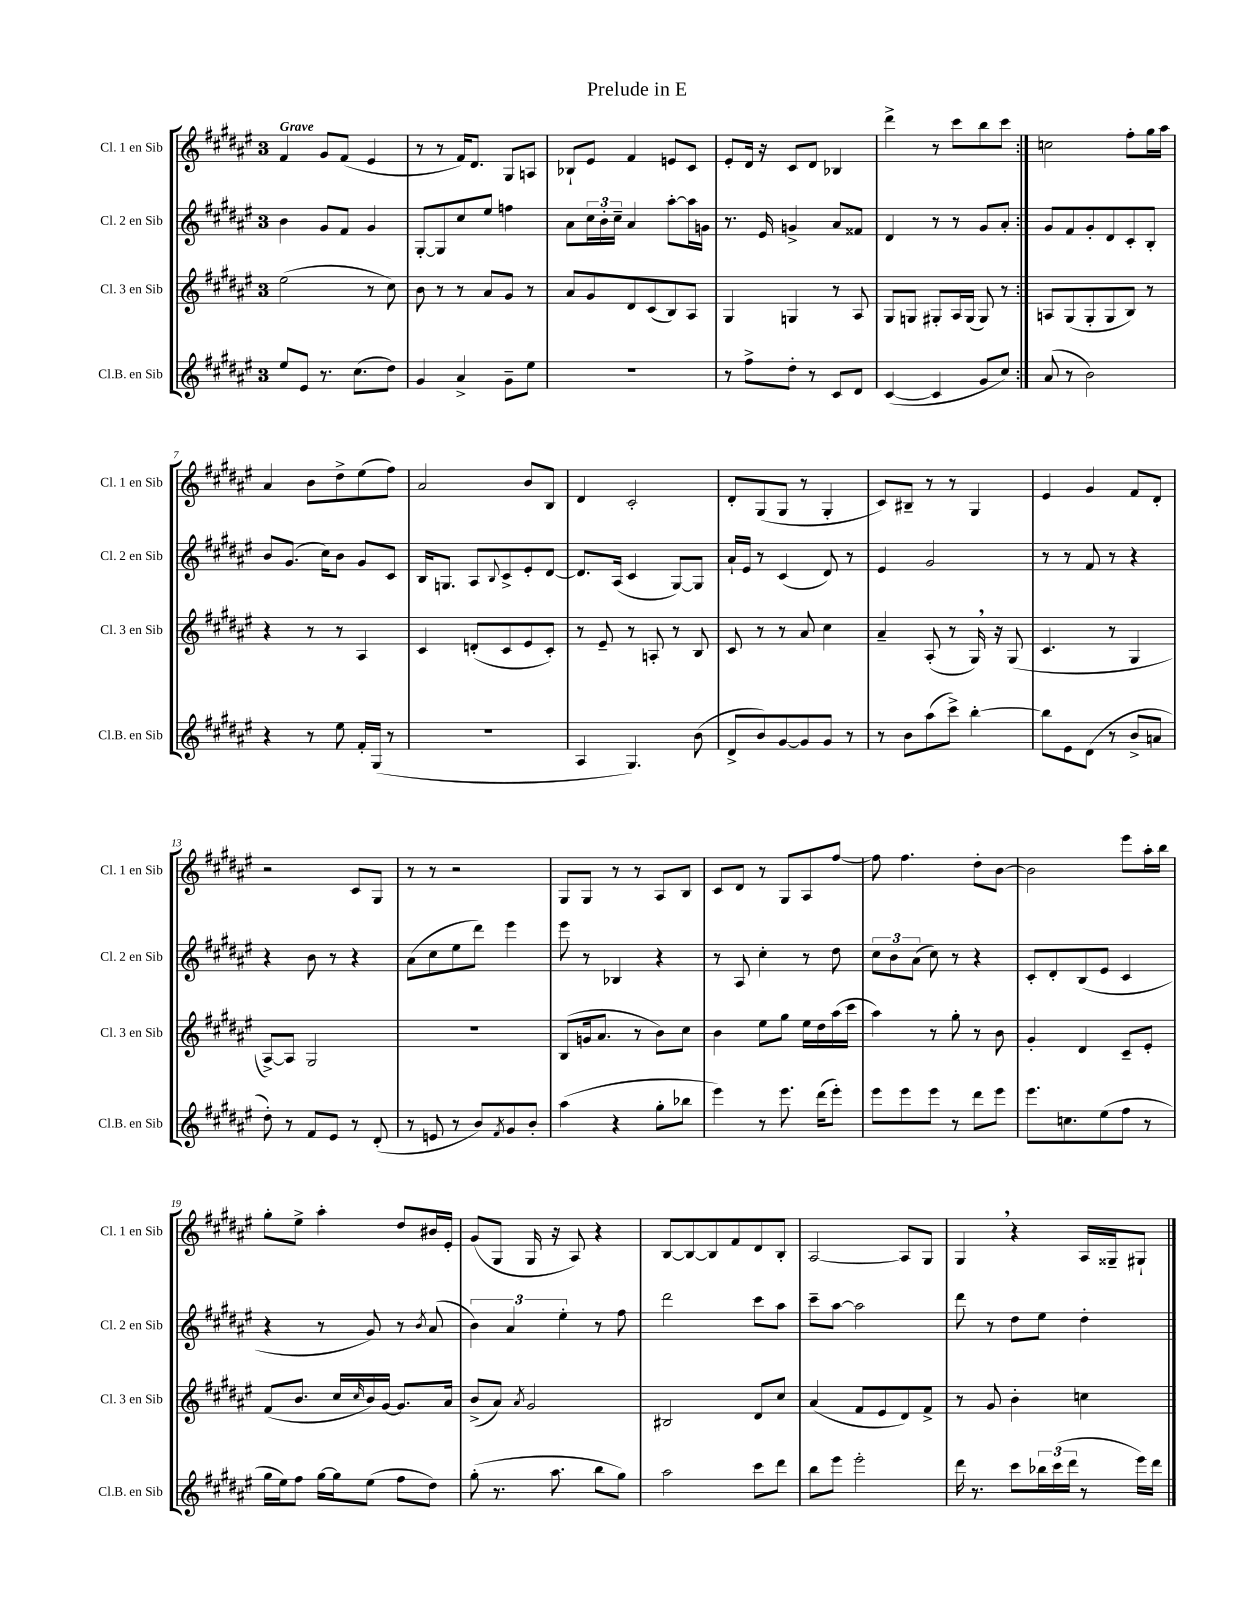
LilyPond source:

\header { title = "Prelude in E" }
<<
\new StaffGroup <<
\new Staff = "s0" \with { instrumentName = "Cl. 1 en Sib" shortInstrumentName = "Cl. 1 en Sib" } {
    \clef treble \key fis \major \once \override Staff.TimeSignature.style = #'single-digit \time 3/4 \tempo "Grave"
    \repeat volta 2 { fis'4 gis'8 fis'8( eis'4 |
    r8 r8 fis'16) dis'8. gis8 a8 |
    bes8-! eis'8 fis'4 e'8 cis'8 |
    eis'8-. dis'16 r16 cis'8 dis'8 bes4 |
    dis'''4-> r8 cis'''8 b''8 cis'''8 | }
    c''2 fis''8-. gis''16 ais''16 |
    ais'4 b'8 dis''8-> eis''8( fis''8) |
    ais'2 b'8 b8 |
    dis'4 cis'2-. |
    dis'8-. gis8( gis8 r8 gis4-. |
    cis'8) bis8-- r8 r8 gis4 |
    eis'4 gis'4 fis'8 dis'8-. |
    r2 cis'8 gis8 |
    r8 r8 r2 |
    gis8 gis8 r8 r8 ais8 b8 |
    cis'8 dis'8 r8 gis8 ais8 fis''8~ |
    fis''8 fis''4. dis''8-. b'8~ |
    b'2 eis'''8 ais''16-. b''16 |
    gis''8-. eis''8-> ais''4-. dis''8 bis'16 eis'16-. |
    gis'8( gis8 gis16 r16 ais8) r4 |
    b8~ b8~ b8 fis'8 dis'8 b8-. |
    ais2~ ais8 gis8 |
    gis4 \breathe r4 ais16 gisis16-- gis8-! \bar "|." |
}
\new Staff = "s1" \with { instrumentName = "Cl. 2 en Sib" shortInstrumentName = "Cl. 2 en Sib" } {
    \clef treble \key fis \major \once \override Staff.TimeSignature.style = #'single-digit \time 3/4
    \repeat volta 2 { b'4 gis'8 fis'8 gis'4 |
    gis8~-. gis8 cis''8 eis''8 f''4 |
    ais'8 \tuplet 3/2 { cis''16 b'16-. cis''16-- } ais'4 ais''8~-. ais''16 g'16 |
    r8. eis'16 g'4-> ais'8 fisis'8 |
    dis'4 r8 r8 gis'8 ais'8-. | }
    gis'8 fis'8 gis'8-. dis'8 cis'8-. b8-. |
    b'8 gis'8.( cis''16) b'8 gis'8 cis'8 |
    b16 g8. ais8 \appoggiatura { b8 } cis'8-> eis'8-. dis'8~ |
    dis'8. ais16( cis'4 gis8~) gis8 |
    ais'16-! eis'16 r8 cis'4( dis'8) r8 |
    eis'4 gis'2 |
    r8 r8 fis'8 r8 r4 |
    r4 b'8 r8 r4 |
    ais'8( cis''8 eis''8 dis'''8) eis'''4 |
    eis'''8 r8 bes4 r4 |
    r8 ais8 cis''4-. r8 dis''8 |
    \tuplet 3/2 { cis''8 b'8 ais'8( } cis''8) r8 r4 |
    cis'8-. dis'8-. b8( eis'8 cis'4 |
    r4 r8 gis'8) r8 \acciaccatura { b'8 } ais'8( |
    \tuplet 3/2 { b'4) ais'4 eis''4-. } r8 fis''8 |
    dis'''2 cis'''8 ais''8 |
    cis'''8-- ais''8~ ais''2 |
    dis'''8 r8 dis''8 eis''8 dis''4-. \bar "|." |
}
\new Staff = "s2" \with { instrumentName = "Cl. 3 en Sib" shortInstrumentName = "Cl. 3 en Sib" } {
    \clef treble \key fis \major \once \override Staff.TimeSignature.style = #'single-digit \time 3/4
    \repeat volta 2 { eis''2( r8 cis''8) |
    b'8 r8 r8 ais'8 gis'8 r8 |
    ais'8 gis'8 dis'8 cis'8( b8) ais8 |
    gis4 g4 r8 ais8 |
    gis8 g8 gis8-. ais16 gis16( gis8) r8 | }
    a8 gis8( gis8-. gis8 b8) r8 |
    r4 r8 r8 ais4 |
    cis'4 d'8-.( cis'8 eis'8 cis'8-.) |
    r8 eis'8-- r8 a8-. r8 b8 |
    cis'8 r8 r8 ais'8 cis''4 |
    ais'4-- ais8-.( r8 gis16) \breathe r16 gis8( |
    cis'4. r8 gis4 |
    ais8~->) ais8 gis2 |
    R2. |
    b8( g'16 ais'8. r8 b'8) cis''8 |
    b'4 eis''8 gis''8 eis''16 dis''16 ais''16( cis'''16 |
    ais''4) r8 gis''8-. r8 b'8 |
    gis'4-. dis'4 cis'8-- eis'8-. |
    fis'8( b'8. cis''16 \grace { cis''16 } b'16) gis'16~ gis'8. ais'16 |
    b'8->( ais'8) \acciaccatura { ais'8 } gis'2 |
    bis2 dis'8 cis''8 |
    ais'4( fis'8 eis'8 dis'8) fis'8-> |
    r8 gis'8 b'4-. c''4 \bar "|." |
}
\new Staff = "s3" \with { instrumentName = "Cl.B. en Sib" shortInstrumentName = "Cl.B. en Sib" } {
    \clef treble \key fis \major \once \override Staff.TimeSignature.style = #'single-digit \time 3/4
    \repeat volta 2 { eis''8 eis'8 r8. cis''8.( dis''8) |
    gis'4 ais'4-> gis'8-- eis''8 |
    R2. |
    r8 fis''8-> dis''8-. r8 cis'8 dis'8 |
    cis'4~( cis'4 gis'8 cis''8) | }
    ais'8( r8 b'2) |
    r4 r8 eis''8 fis'16-. gis16( r8 |
    R2. |
    ais4 gis4.) b'8( |
    dis'8-> b'8) gis'8~ gis'8 gis'8 r8 |
    r8 b'8 ais''8( cis'''8->) b''4~-. |
    b''8 eis'8 dis'8( r8 b'8-> a'8 |
    dis''8-.) r8 fis'8 eis'8 r8 dis'8-.( |
    r8 e'8 r8 b'8) \acciaccatura { fis'8 } gis'8 b'8-. |
    ais''4( r4 gis''8-. bes''8 |
    eis'''4) r8 eis'''8. dis'''16( eis'''8-.) |
    eis'''8 eis'''8 eis'''8 r8 dis'''8 eis'''8 |
    eis'''8. c''8. eis''8( fis''8 r8 |
    gis''16 eis''16) fis''8 gis''16~ gis''16 eis''8( fis''8 dis''8) |
    gis''8-.( r8. ais''8. b''8 gis''8) |
    ais''2 cis'''8 dis'''8 |
    b''8 eis'''8 eis'''2-. |
    dis'''16 r8. cis'''8 \tuplet 3/2 { bes''16 cis'''16( dis'''16 } r8 eis'''16) dis'''16 \bar "|." |
}
>>
>>
